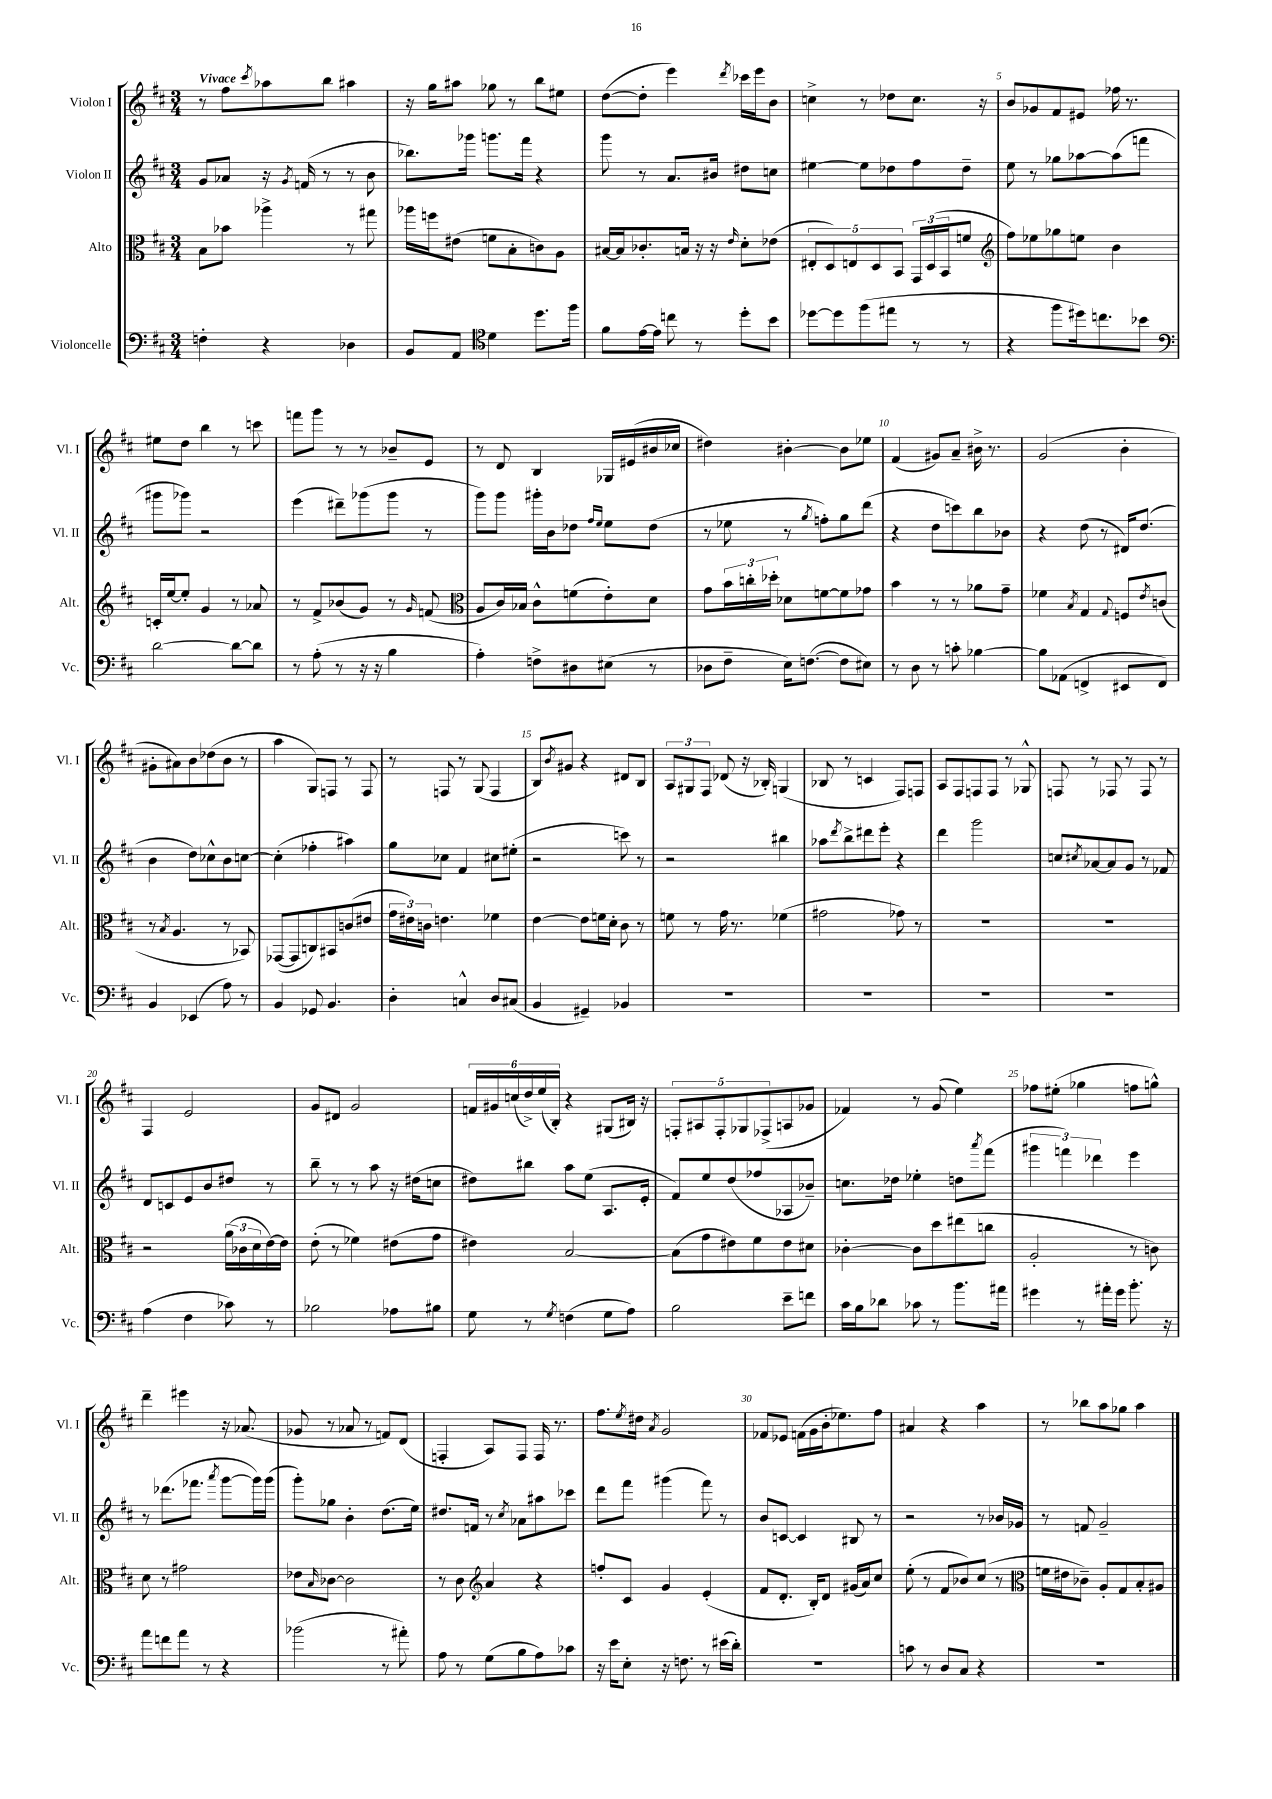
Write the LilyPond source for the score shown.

<<
\new StaffGroup <<
\new Staff = "s0" \with { instrumentName = "Violon I" shortInstrumentName = "Vl. I" } {
    \clef treble \key d \major \numericTimeSignature \time 3/4 \tempo "Vivace"
    r8 fis''8 \acciaccatura { cis'''8 } aes''8 b''8 ais''4 |
    r16 g''16 ais''8 ges''8 r8 b''8 eis''8 |
    d''8~( d''8-. e'''4) \acciaccatura { d'''8 } ces'''16 e'''16 b'8 |
    c''4-> r8 des''8 c''8. r16 |
    b'8 ges'8 fis'8 eis'8 fes''16 r8. |
    eis''8 d''8 b''4 r8 c'''8 |
    f'''8 g'''8 r8 r8 bes'8-- e'8 |
    r8 d'8 b4 ges16 eis'16( bis'16 ces''16 |
    dis''4) bis'4~-. bis'8 ees''8 |
    fis'4( gis'8) a'8-- bis'16-> r8. |
    g'2( b'4-. |
    gis'8-. ais'8) b'8 des''8( b'8 r8 |
    a''4 g8) f8 r8 f8 |
    r8 f8 r8 g8( f4 |
    b8) \acciaccatura { b'8 } gis'8 r4 dis'8 b8 |
    \tuplet 3/2 { a8 gis8 fis8 } des'8( r16 bes16-.) g4( |
    bes8 r8 c'4 fis8) f8 |
    a8 fis8 f8 f8 r8 ges8-^ |
    f8 r8 fes8 r8 fes8 r8 |
    fis4 e'2 |
    g'8 dis'8 g'2 |
    \tuplet 6/4 { f'16 gis'16 c''16( d''16->) e''16( b16-.) } r4 gis8( bis16) r16 |
    \tuplet 5/4 { f8-. ais8 f8-. ges8 fes8->( } a8 ges'8 |
    fes'4) r8 g'8( e''4) |
    fes''8 eis''8-.( ges''4 f''8 g''8-^) |
    d'''4-- eis'''4 r16 aes'8.( |
    ges'8 r8 aes'8 r8 f'8) d'8( |
    f4-. a8) f8 f16 r8. |
    fis''8. \acciaccatura { e''8 } dis''16 \acciaccatura { a'8 } g'2 |
    fes'8 ees'8 f'16( g'16 b'16-. ees''8.) fis''8 |
    ais'4 r4 a''4 |
    r8 bes''8 a''8 ges''8 a''4 \bar "|." |
}
\new Staff = "s1" \with { instrumentName = "Violon II" shortInstrumentName = "Vl. II" } {
    \clef treble \key d \major \numericTimeSignature \time 3/4
    g'8 aes'8 r16 \acciaccatura { g'8 } f'16( r8 r8 b'8 |
    bes''8.) ges'''16 g'''8. fis'''16 r4 |
    g'''8 r8 a'8. bis'16 dis''8 c''8 |
    eis''4~ eis''8 des''8 fis''8 des''8-- |
    e''8 r8 ges''8 aes''8~ aes''8( f'''8 |
    gis'''8 ges'''8) r2 |
    e'''4( dis'''8--) ges'''8( ges'''8 r8 |
    g'''8) g'''8 gis'''16-. b'16 des''8 \grace { fis''16 e''16 } e''8 des''8( |
    r8 ees''8 r8 \acciaccatura { g''8 } f''8-.) g''8 d'''8( |
    r4 d''8 c'''8) b''8 bes'8 |
    r4 d''8( r8 dis'16) d''8.( |
    b'4 d''8) ces''8-^ b'8 c''8~ |
    c''4-.( fes''4-. ais''4) |
    g''8 ces''8 fis'4 cis''8 eis''8-.( |
    r2 c'''8) r8 |
    r2 bis''4 |
    aes''8 \acciaccatura { d'''8 } b''8-> dis'''8 e'''8-. r4 |
    d'''4 g'''2 |
    c''8 \acciaccatura { cis''8 } aes'8~ aes'8 g'8 r8 fes'8 |
    d'8 c'8 e'8 b'8 dis''8 r8 |
    b''8-- r8 r8 a''8 r16 dis''16( c''8 |
    dis''8) bis''8 a''8 e''8( a8. e'16-. |
    fis'8) e''8 d''8( fes''8 aes8 bes'8--) |
    c''8. des''16 ees''4-. d''8 \acciaccatura { a'''8 } fis'''8( |
    \tuplet 3/2 { gis'''4 f'''4) des'''4 } e'''4 |
    r8 des'''8.( fes'''8. \acciaccatura { a'''8 } g'''8~ g'''16) g'''16( |
    g'''8-.) ges''8 b'4-. d''8.( e''16) |
    dis''8. f'16 r8 \acciaccatura { cis''8 } aes'8 ais''8 ces'''8 |
    d'''8 fis'''8 gis'''4( fis'''8) r8 |
    b'8 c'8~ c'4 bis8 r8 |
    r2 r8 bes'16 ges'16 |
    r8 f'8 g'2-- \bar "|." |
}
\new Staff = "s2" \with { instrumentName = "Alto" shortInstrumentName = "Alt." } {
    \clef alto \key d \major \numericTimeSignature \time 3/4
    b8 bes'8 aes''4-> r8 gis''8 |
    aes''16 f''16 eis'8( f'8 b8-. c'8) a8 |
    bis16~ bis16 ces'8.-. b16 r16 r16 \grace { e'16 } d'8-. ees'8( |
    \tuplet 5/4 { eis8-. d8) e8 d8 b,8 } \tuplet 3/2 { g,16 d16( b,16 } f'8 |
    \clef treble fis''8) ees''8 ges''8 e''8 b'4 |
    c'16-. e''16~ e''8-. g'4 r8 aes'8 |
    r8 fis'8-> bes'8( g'8) r8 \grace { g'16 } f'8( |
    \clef alto a8 cis'16) bes16 cis'8-^ f'8( e'8-.) d'8 |
    g'8 \tuplet 3/2 { b'16 c''16-. des''16-. } des'8 f'8~ f'8 ges'8 |
    b'4 r8 r8 aes'8 g'8-- |
    fes'4 \acciaccatura { b8 } g4 \appoggiatura { g8 } f8 \acciaccatura { e'8 } c'8( |
    r8 \acciaccatura { b8 } a4. r8 bes,8) |
    ges,8~( ges,8 c8) bis,8 c'8( eis'8 |
    \tuplet 3/2 { g'16 eis'16) c'16 } e'4. fes'4 |
    e'4~ e'8 f'16 d'16-. cis'8 r8 |
    f'8 r8 g'16 r8. fes'4( |
    gis'2 ges'8) r8 |
    R2. |
    R2. |
    r2 \tuplet 3/2 { a'16( ces'16 d'16 } e'16~) e'16 |
    e'8-.( r8 fes'4) eis'8( g'8 |
    eis'4) b2~ |
    b8( g'8 eis'8) fis'8 eis'8 dis'8 |
    ces'4~-. ces'8 d''8 eis''8( c''8 |
    a2-. r8 c'8) |
    d'8 r8 gis'2 |
    ees'8 \grace { b16 } ces'8~ ces'2 |
    r8 cis'8 \clef treble a'4 r4 |
    f''8-. cis'8 g'4 e'4-.( |
    fis'8 d'8.-. b16-.) d'8 gis'16( a'16) cis''8 |
    e''8-.( r8 fis'8 bes'8) cis''8( r8 |
    \clef alto f'16 eis'16 ces'8--) a8-. g8 b8-. ais8 \bar "|." |
}
\new Staff = "s3" \with { instrumentName = "Violoncelle" shortInstrumentName = "Vc." } {
    \clef bass \key d \major \numericTimeSignature \time 3/4
    f4-. r4 des4 |
    b,8 a,8 \clef tenor d'4 d''8. fis''16 |
    fis'8 e'16~ e'16 c''8 r8 d''8-. b'8 |
    des''8~ des''8 fis''8( eis''8 r8 r8 |
    r4 fis''8 dis''16) c''8. bes'8 |
    \clef bass d'2~ d'8~ d'8 |
    r8 a8-.( r8 r16 r16 b4 |
    a4-.) f8-> dis8 eis8( r8 |
    des8 fis8-- e16) f8.~( f8 eis8) |
    r8 d8 r8 c'8-. bes4~ |
    bes8 aes,8( f,4-> eis,8 f,8) |
    b,4 ees,4( a8) r8 |
    b,4 ges,8 b,4. |
    d4-. c4-^ d8 cis8( |
    b,4 gis,4--) bes,4 |
    R2. |
    R2. |
    R2. |
    R2. |
    a4( fis4 ces'8) r8 |
    bes2 aes8 bis8 |
    g8 r8 \acciaccatura { g8 } f4( g8 a8) |
    b2 e'8-- f'8 |
    cis'16 b16 des'8 ces'8 r8 b'8. ais'16 |
    gis'4 r8 ais'16-. gis'16 b'8.-. r16 |
    a'8 f'8 a'8 r8 r4 |
    bes'2( r8 ais'8-.) |
    a8 r8 g8( b8 a8) ces'8 |
    r16 e'16 e8-. r16 f8. r8 eis'16( d'16-.) |
    R2. |
    c'8 r8 d8 cis8 r4 |
    R2. \bar "|." |
}
>>
>>
\layout { \context { \Score \override BarNumber.break-visibility = ##(#f #t #t) barNumberVisibility = #(every-nth-bar-number-visible 5) } }
